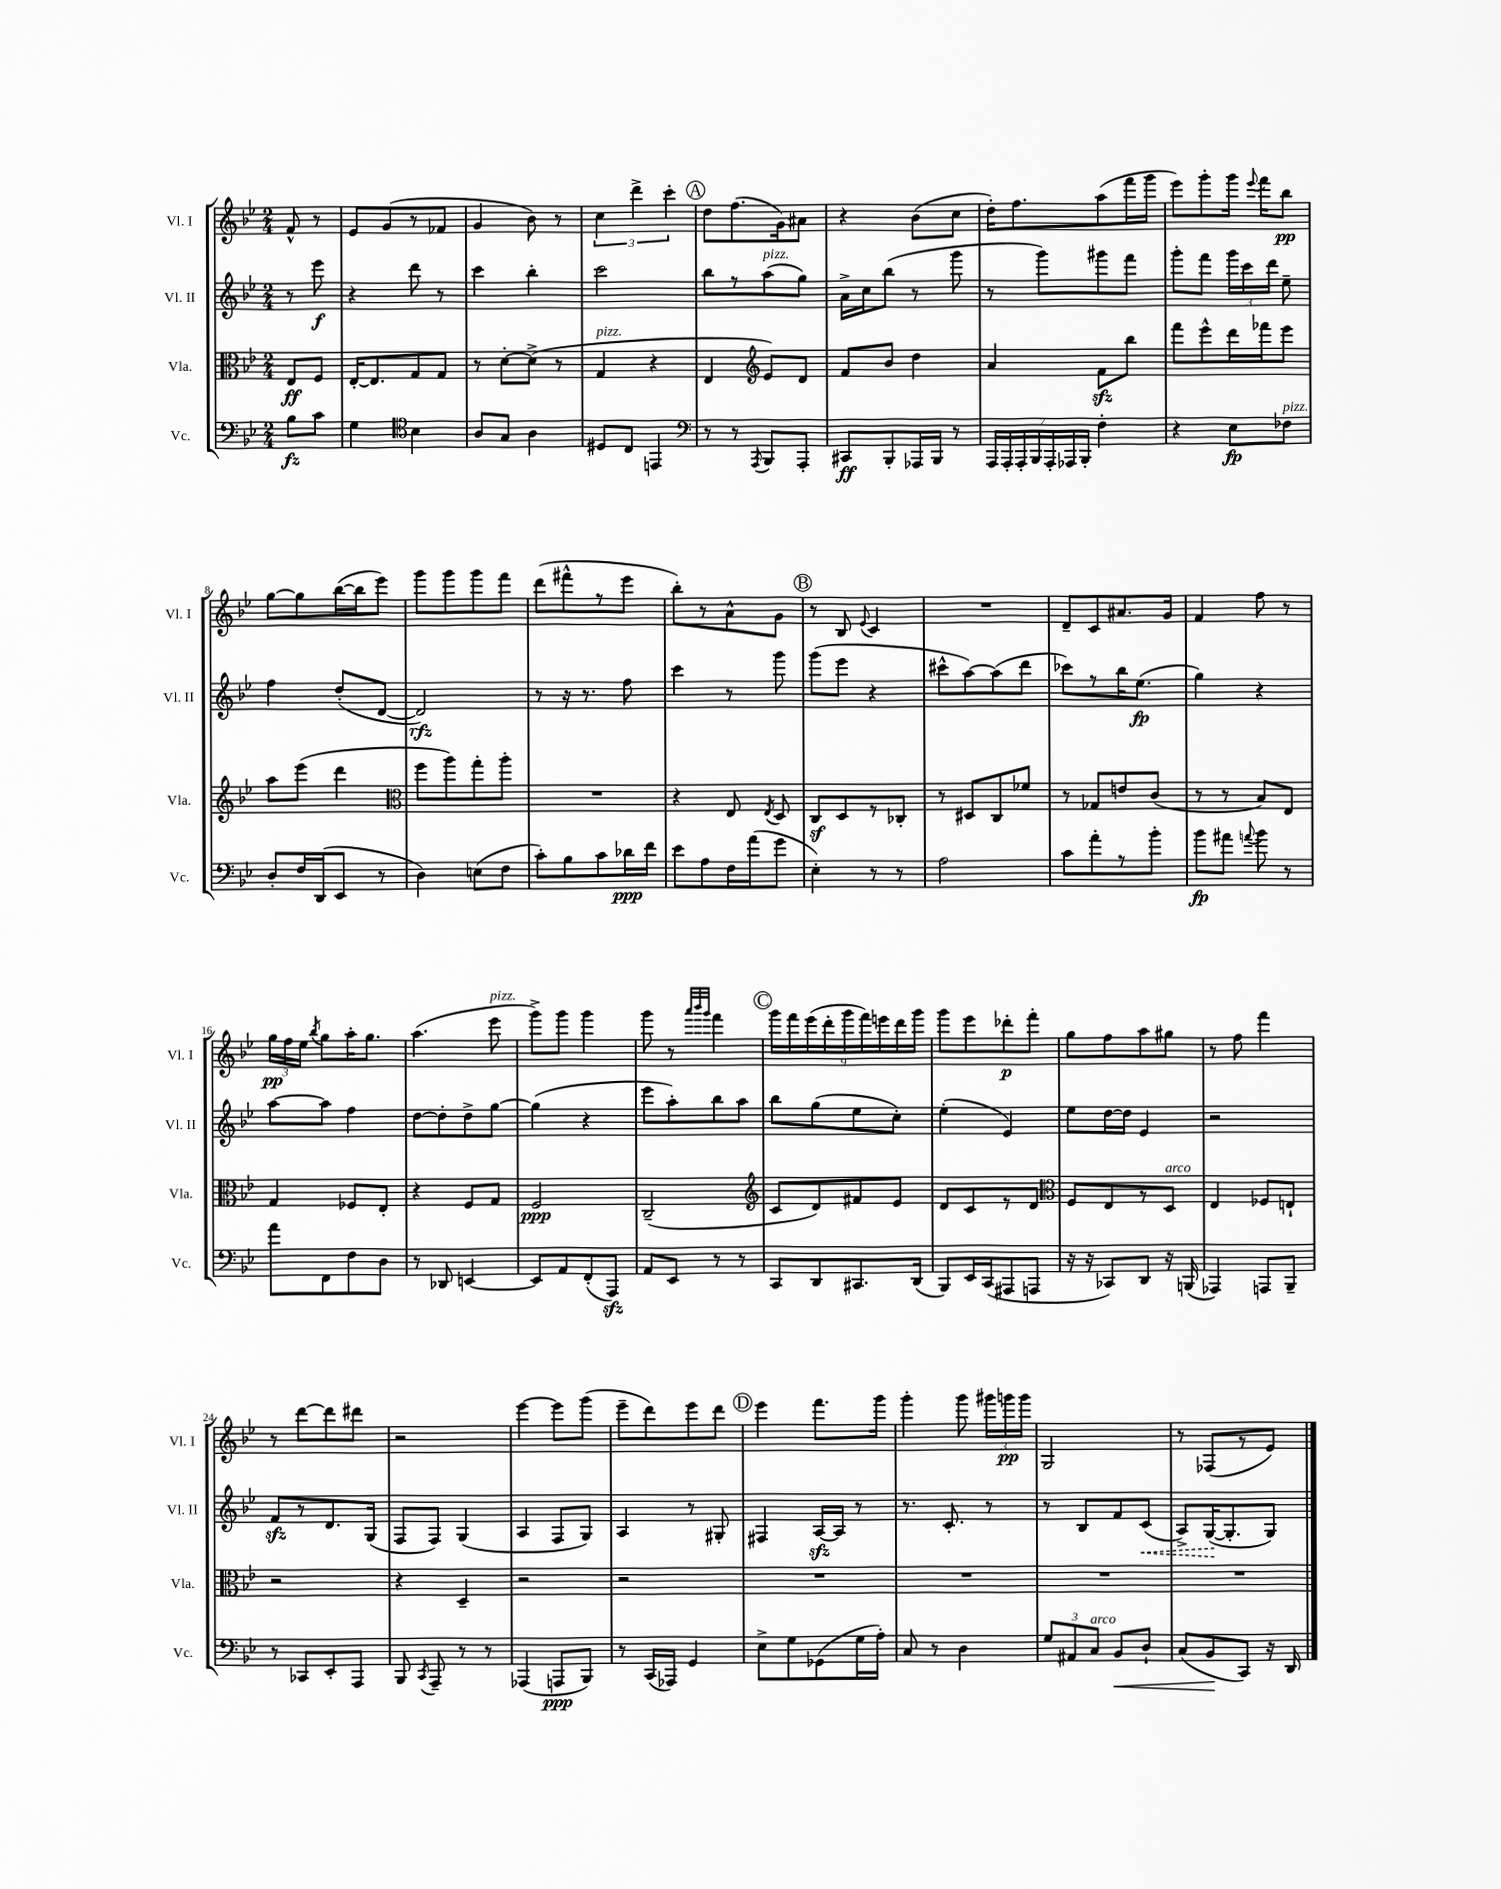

**kern	**dynam	**kern	**dynam	**kern	**dynam	**kern	**dynam
*part4	*part4	*part3	*part3	*part2	*part2	*part1	*part1
*staff4	*staff4	*staff3	*staff3	*staff2	*staff2	*staff1	*staff1
*I"Vc.	*	*I"Vla.	*	*I"Vl. II	*	*I"Vl. I	*
*I'Vc.	*	*I'Vla.	*	*I'Vl. II	*	*I'Vl. I	*
*clefF4	*	*clefC3	*	*clefG2	*	*clefG2	*
*k[b-e-]	*	*k[b-e-]	*	*k[b-e-]	*	*k[b-e-]	*
*M2/4	*	*M2/4	*	*M2/4	*	*M2/4	*
=	=	=	=	=	=	=	=
8B-\L	fz	8E-/L	ff	8r	.	8f^^/	.
8c\J	.	8F/J	.	8eee-\	f	8r	.
=1	=1	=1	=1	=1	=1	=1	=1
4G\	.	[16E-'/KL	.	4r	.	8e-/L	.
.	.	8.E-/]	.	.	.	.	.
.	.	.	.	.	.	(8g/	.
*clefC4	*	*	*	*	*	*	*
4B-\	.	8G/	.	8ddd\	.	8r	.
.	.	8G/J	.	8r	.	8f-X/J	.
=2	=2	=2	=2	=2	=2	=2	=2
8A/L	.	8r	.	4ccc\	.	4g/	.
8G/J	.	[8d'\L	.	.	.	.	.
4A\	.	(8d^\J]	.	4bb-'\	.	8b-\)	.
.	.	8r	.	.	.	8r	.
=3	=3	=3	=3	=3	=3	=3	=3
!	!	!LO:TX:a:i:t=pizz.	!	!	!	!	!
8D#X/L	.	4G/	.	2ccc\	.	6cc\	.
8C/J	.	.	.	.	.	.	.
.	.	.	.	.	.	6ddd^\	.
4EEn/	.	4r	.	.	.	.	.
.	.	.	.	.	.	6ccc'\	.
!!LO:REH:place=s1:t=A
=4	=4	=4	=4	=4	=4	=4	=4
*clefF4	*	*	*	*	*	*	*
8r	.	4E-/	.	8bb-\L	.	8dd\L	.
8r	.	.	.	8r	.	(8.ff\	.
8qAAA/	.	.	.	.	.	.	.
*	*	*clefG2	*	*	*	*	*
!	!	!	!	!LO:TX:a:i:t=pizz.	!	!	!
8BBB-/L	.	8e-/L)	.	(8aa\	.	.	.
.	.	.	.	.	.	16g\k)	.
8AAA'/J	.	8d/J	.	8gg\J)	.	8a#X\J	.
=5	=5	=5	=5	=5	=5	=5	=5
8CC#X/L	ff	8f/L	.	16a^\LL	.	4r	.
.	.	.	.	16cc\J	.	.	.
8BBB-'/	.	8b-/J	.	(8bb-\J	.	.	.
16AAA-X/L	.	4dd\	.	8r	.	(8b-\L	.
16BBB-/JJ	.	.	.	.	.	.	.
8r	.	.	.	8ggg\	.	8cc\J	.
=6	=6	=6	=6	=6	=6	=6	=6
28AAA/LL	.	4a/	.	8r	.	16dd'\KL)	.
28AAA'/	.	.	.	.	.	.	.
.	.	.	.	.	.	8.ff\	.
28AAA'/	.	.	.	.	.	.	.
28BBB-/	.	.	.	.	.	.	.
.	.	.	.	8ggg\L)	.	.	.
28AAA'/	.	.	.	.	.	.	.
28AAA-X/	.	.	.	.	.	.	.
28BBB-'/JJ	.	.	.	.	.	.	.
4F'\	.	8fzz\L	.	8ggg#X\	.	(8aa\	.
.	.	8bb-\J	.	8fff\J	.	16fff\L	.
.	.	.	.	.	.	16ggg\JJ	.
=7	=7	=7	=7	=7	=7	=7	=7
4r	.	8fff\L	.	8ggg'\L	.	8eee-\L)	.
.	.	8eee-^^\	.	8fff\J	.	8ggg'\	.
8E-\L	fp	16ddd\L	.	24ggg\LL	.	16ggg\Jk	.
.	.	.	.	24ccc\	.	.	.
.	.	.	.	.	.	8qqeee-/	.
.	.	16fff-X\J	.	.	.	16fff\KL	.
.	.	.	.	24ddd\JJ	.	.	.
!LO:TX:a:i:t=pizz.	!	!	!	!	!	!	!
8F-X\J	.	8eee-\J	.	8ee-~\	.	8bb-\J	pp
!!LO:LB:g=z
=8	=8	=8	=8	=8	=8	=8	=8
8D'/L	.	8aa\L	.	4ff\	.	[8gg\L	.
16F/L	.	(8eee-\J	.	.	.	8gg\]	.
(16DD/J	.	.	.	.	.	.	.
8EE-/J	.	4ddd\	.	(8dd'/L	.	([16bb-\L	.
.	.	.	.	.	.	16bb-\J]	.
8r	.	.	.	[8d/J	.	8eee-\J)	.
=9	=9	=9	=9	=9	=9	=9	=9
*	*	*clefC3	*	*	*	*	*
4D\)	.	8ff\L	.	2d/])	rfz	8ggg\L	.
.	.	8aa\)	.	.	.	8ggg\	.
(8En\L	.	8gg'\	.	.	.	8ggg\	.
8F\J	.	8aa'\J	.	.	.	8fff\J	.
=10	=10	=10	=10	=10	=10	=10	=10
8c'\L)	.	2r	.	8r	.	(8ddd\L	.
8B-\	.	.	.	16r	.	8fff#X^^\	.
.	.	.	.	8.r	.	.	.
8c\	.	.	.	.	.	8r	.
16d-X\L	ppp	.	.	8ff\	.	8eee-\J	.
16f\JJ	.	.	.	.	.	.	.
=11	=11	=11	=11	=11	=11	=11	=11
8e-\L	.	4r	.	4ccc\	.	8bb-'\L)	.
8A\	.	.	.	.	.	8r	.
16F\L	.	8E-/	.	8r	.	8a^^\	.
(16a\J	.	.	.	.	.	.	.
.	.	8qE-/	.	.	.	.	.
8g\J	.	8D/	.	8ggg\	.	8g\J	.
!!LO:REH:place=s1:t=B
=12	=12	=12	=12	=12	=12	=12	=12
4E-'\)	.	8Cz/L	.	(8ggg\L	.	8r	.
.	.	8D/	.	8eee-\J	.	8B-/	.
.	.	.	.	.	.	8qqe-/	.
8r	.	8r	.	4r	.	4c/	.
8r	.	8C-X'/J	.	.	.	.	.
=13	=13	=13	=13	=13	=13	=13	=13
2A\	.	8r	.	8ccc#X^^\L	.	2r	.
.	.	8D#X/L	.	[8aa\)	.	.	.
.	.	8C/	.	(8aa\]	.	.	.
.	.	8f-X/J	.	8ddd\J	.	.	.
=14	=14	=14	=14	=14	=14	=14	=14
8c\L	.	8r	.	8ccc-X\L)	.	8d~/L	.
8a'\	.	8G-X/L	.	8r	.	8c/	.
8r	.	8en/	.	16bb-\K	.	8.a#X/	.
.	.	.	.	(8.ee-\J	fp	.	.
8b-'\J	.	(8c/J	.	.	.	.	.
.	.	.	.	.	.	16g/Jk	.
=15	=15	=15	=15	=15	=15	=15	=15
8b-\L	fp	8r	.	4gg\)	.	4f/	.
8a#X\J	.	8r	.	.	.	.	.
8qqan/	.	.	.	.	.	.	.
8b-\	.	8B-/L)	.	4r	.	8ff\	.
8r	.	8E-/J	.	.	.	8r	.
!!LO:LB:g=z
=16	=16	=16	=16	=16	=16	=16	=16
8a\L	.	4G/	.	[8aa\L	.	24gg\LL	pp
.	.	.	.	.	.	24ff\	.
.	.	.	.	.	.	24ee-\JJ	.
.	.	.	.	.	.	8qbb-/	.
8FF\	.	.	.	8aa\J]	.	8gg\L	.
8F\	.	8F-X/L	.	4ff\	.	16aa'\K	.
.	.	.	.	.	.	8.gg\J	.
8D\J	.	8E-'/J	.	.	.	.	.
=17	=17	=17	=17	=17	=17	=17	=17
8r	.	4r	.	[8dd\L	.	(4.aa\	.
8DD-X/	.	.	.	8dd'\]	.	.	.
[4EEn/	.	8F/L	.	8dd^\	.	.	.
!	!	!	!	!	!	!LO:TX:a:i:t=pizz.	!
.	.	8G/J	.	[8gg\J	.	8eee-\	.
=18	=18	=18	=18	=18	=18	=18	=18
8EE/L]	.	2F/	ppp	(4gg\]	.	8ggg^\L)	.
8AA/	.	.	.	.	.	8ggg\J	.
(8FF'/	.	.	.	4r	.	4ggg\	.
8AAAzz/J)	.	.	.	.	.	.	.
=19	=19	=19	=19	=19	=19	=19	=19
8AA/L	.	(2C~/	.	8eee-\L	.	8ggg\	.
8EE-/J	.	.	.	8aa'\)	.	8r	.
.	.	.	.	.	.	32qqaaa/LLL	.
.	.	.	.	.	.	32qqbbb-/	.
.	.	.	.	.	.	32qqggg/JJJ	.
8r	.	.	.	8bb-\	.	4fff\	.
8r	.	.	.	8aa\J	.	.	.
!!LO:REH:place=s1:t=C
=20	=20	=20	=20	=20	=20	=20	=20
*	*	*clefG2	*	*	*	*	*
8CC/L	.	8c/L	.	8bb-\L	.	18ggg\LL	.
.	.	.	.	.	.	18fff\	.
.	.	.	.	.	.	(18eee-\	.
8DD/	.	8d/)	.	(8gg\	.	.	.
.	.	.	.	.	.	18ddd'\	.
.	.	.	.	.	.	18ggg\	.
8.CC#X/	.	8f#X/	.	8ee-\	.	.	.
.	.	.	.	.	.	18fff\)	.
.	.	.	.	.	.	18eeen\	.
.	.	8e-/J	.	8cc'\J)	.	.	.
.	.	.	.	.	.	18ddd\	.
(16DD/Jk	.	.	.	.	.	.	.
.	.	.	.	.	.	18ggg\JJ	.
=21	=21	=21	=21	=21	=21	=21	=21
8BBB-/L)	.	8d/L	.	(4ee-'\	.	8ggg\L	.
16EE-/L	.	8c/	.	.	.	8eee-\	.
(16CC/J	.	.	.	.	.	.	.
8AAA#X/	.	8r	.	4e-/)	.	8ddd-X'\	p
8AAAn/J	.	8d/J	.	.	.	8fff'\J	.
=22	=22	=22	=22	=22	=22	=22	=22
*	*	*clefC3	*	*	*	*	*
16r	.	8F/L	.	8ee-\L	.	8gg\L	.
16r	.	.	.	.	.	.	.
8CC-X/L)	.	8E-/	.	[16dd\L	.	8ff\	.
.	.	.	.	16dd\JJ]	.	.	.
8DD/J	.	8r	.	4e-/	.	8aa\	.
!	!	!LO:TX:a:i:t=arco	!	!	!	!	!
16r	.	8D/J	.	.	.	8gg#X\J	.
(16BBBn/	.	.	.	.	.	.	.
=23	=23	=23	=23	=23	=23	=23	=23
4AAA-X/)	.	4E-/	.	2r	.	8r	.
.	.	.	.	.	.	8ff\	.
8AAAn/L	.	8F-X/L	.	.	.	4fff\	.
8BBB-~/J	.	8En`/J	.	.	.	.	.
!!LO:LB:g=z
=24	=24	=24	=24	=24	=24	=24	=24
8r	.	2r	.	8fzz/L	.	8r	.
8CC-X/L	.	.	.	8r	.	[8ddd\L	.
8EE-'/	.	.	.	8.d/	.	8ddd\]	.
8AAA/J	.	.	.	.	.	8ddd#X\J	.
.	.	.	.	(16G/Jk	.	.	.
=25	=25	=25	=25	=25	=25	=25	=25
8BBB-/	.	4r	.	8F/L	.	2r	.
8qCC/	.	.	.	.	.	.	.
8AAA~/	.	.	.	8F/J)	.	.	.
8r	.	4D~/	.	(4G/	.	.	.
8r	.	.	.	.	.	.	.
=26	=26	=26	=26	=26	=26	=26	=26
(4AAA-X/	.	2r	.	4A/	.	[4eee-\	.
8AAAn/L	ppp	.	.	8F/L	.	8eee-\L]	.
8BBB-/J)	.	.	.	8G/J)	.	(8ggg\J	.
=27	=27	=27	=27	=27	=27	=27	=27
8r	.	2r	.	4A/	.	8eee-~\L	.
(16CC/LL	.	.	.	.	.	8ddd\)	.
16AAA-X/JJ)	.	.	.	.	.	.	.
4GG/	.	.	.	8r	.	8eee-\	.
.	.	.	.	8G#X'/	.	8ddd\J	.
!!LO:REH:place=s1:t=D
=28	=28	=28	=28	=28	=28	=28	=28
8E-^\L	.	2r	.	4F#X/	.	4eee-\	.
8G\	.	.	.	.	.	.	.
(8GG-X\	.	.	.	[16Azz/LL	.	8.fff\L	.
.	.	.	.	16A/JJ]	.	.	.
16G\L	.	.	.	8r	.	.	.
16A'\JJ)	.	.	.	.	.	16ggg\Jk	.
=29	=29	=29	=29	=29	=29	=29	=29
8C/	.	2r	.	8.r	.	4ggg'\	.
8r	.	.	.	.	.	.	.
.	.	.	.	8.c'/	.	.	.
4D\	.	.	.	.	.	8ggg\	.
.	.	.	.	8r	.	24ggg#X\LL	.
.	.	.	.	.	.	24gggn\	pp
.	.	.	.	.	.	24ggg\JJ	.
=30	=30	=30	=30	=30	=30	=30	=30
12G/L	.	2r	.	8r	.	2G/	.
12AA#X/	.	.	.	.	.	.	.
.	.	.	.	8B-/L	.	.	.
!LO:TX:a:i:t=arco	!	!	!	!	!	!	!
12C/J	.	.	.	.	.	.	.
!	!LO:HP:b	!	!	!	!	!	!
8BB-/L	<	.	.	8f/	.	.	.
!	!	!	!	!	!LO:HP:b	!	!
8D`/J	.	.	.	(8c/J	<	.	.
=31	=31	=31	=31	=31	=31	=31	=31
(8C/L	.	2r	.	8A^/L)	.	8r	.
8BB-/	.	.	.	([16G/K	.	(8F-X/L	.
.	.	.	.	8.G'/]	[	.	.
8CC/J)	[	.	.	.	.	8r	.
16r	.	.	.	8G/J)	.	8e-/J)	.
16DD/	.	.	.	.	.	.	.
==	==	==	==	==	==	==	==
*-	*-	*-	*-	*-	*-	*-	*-
